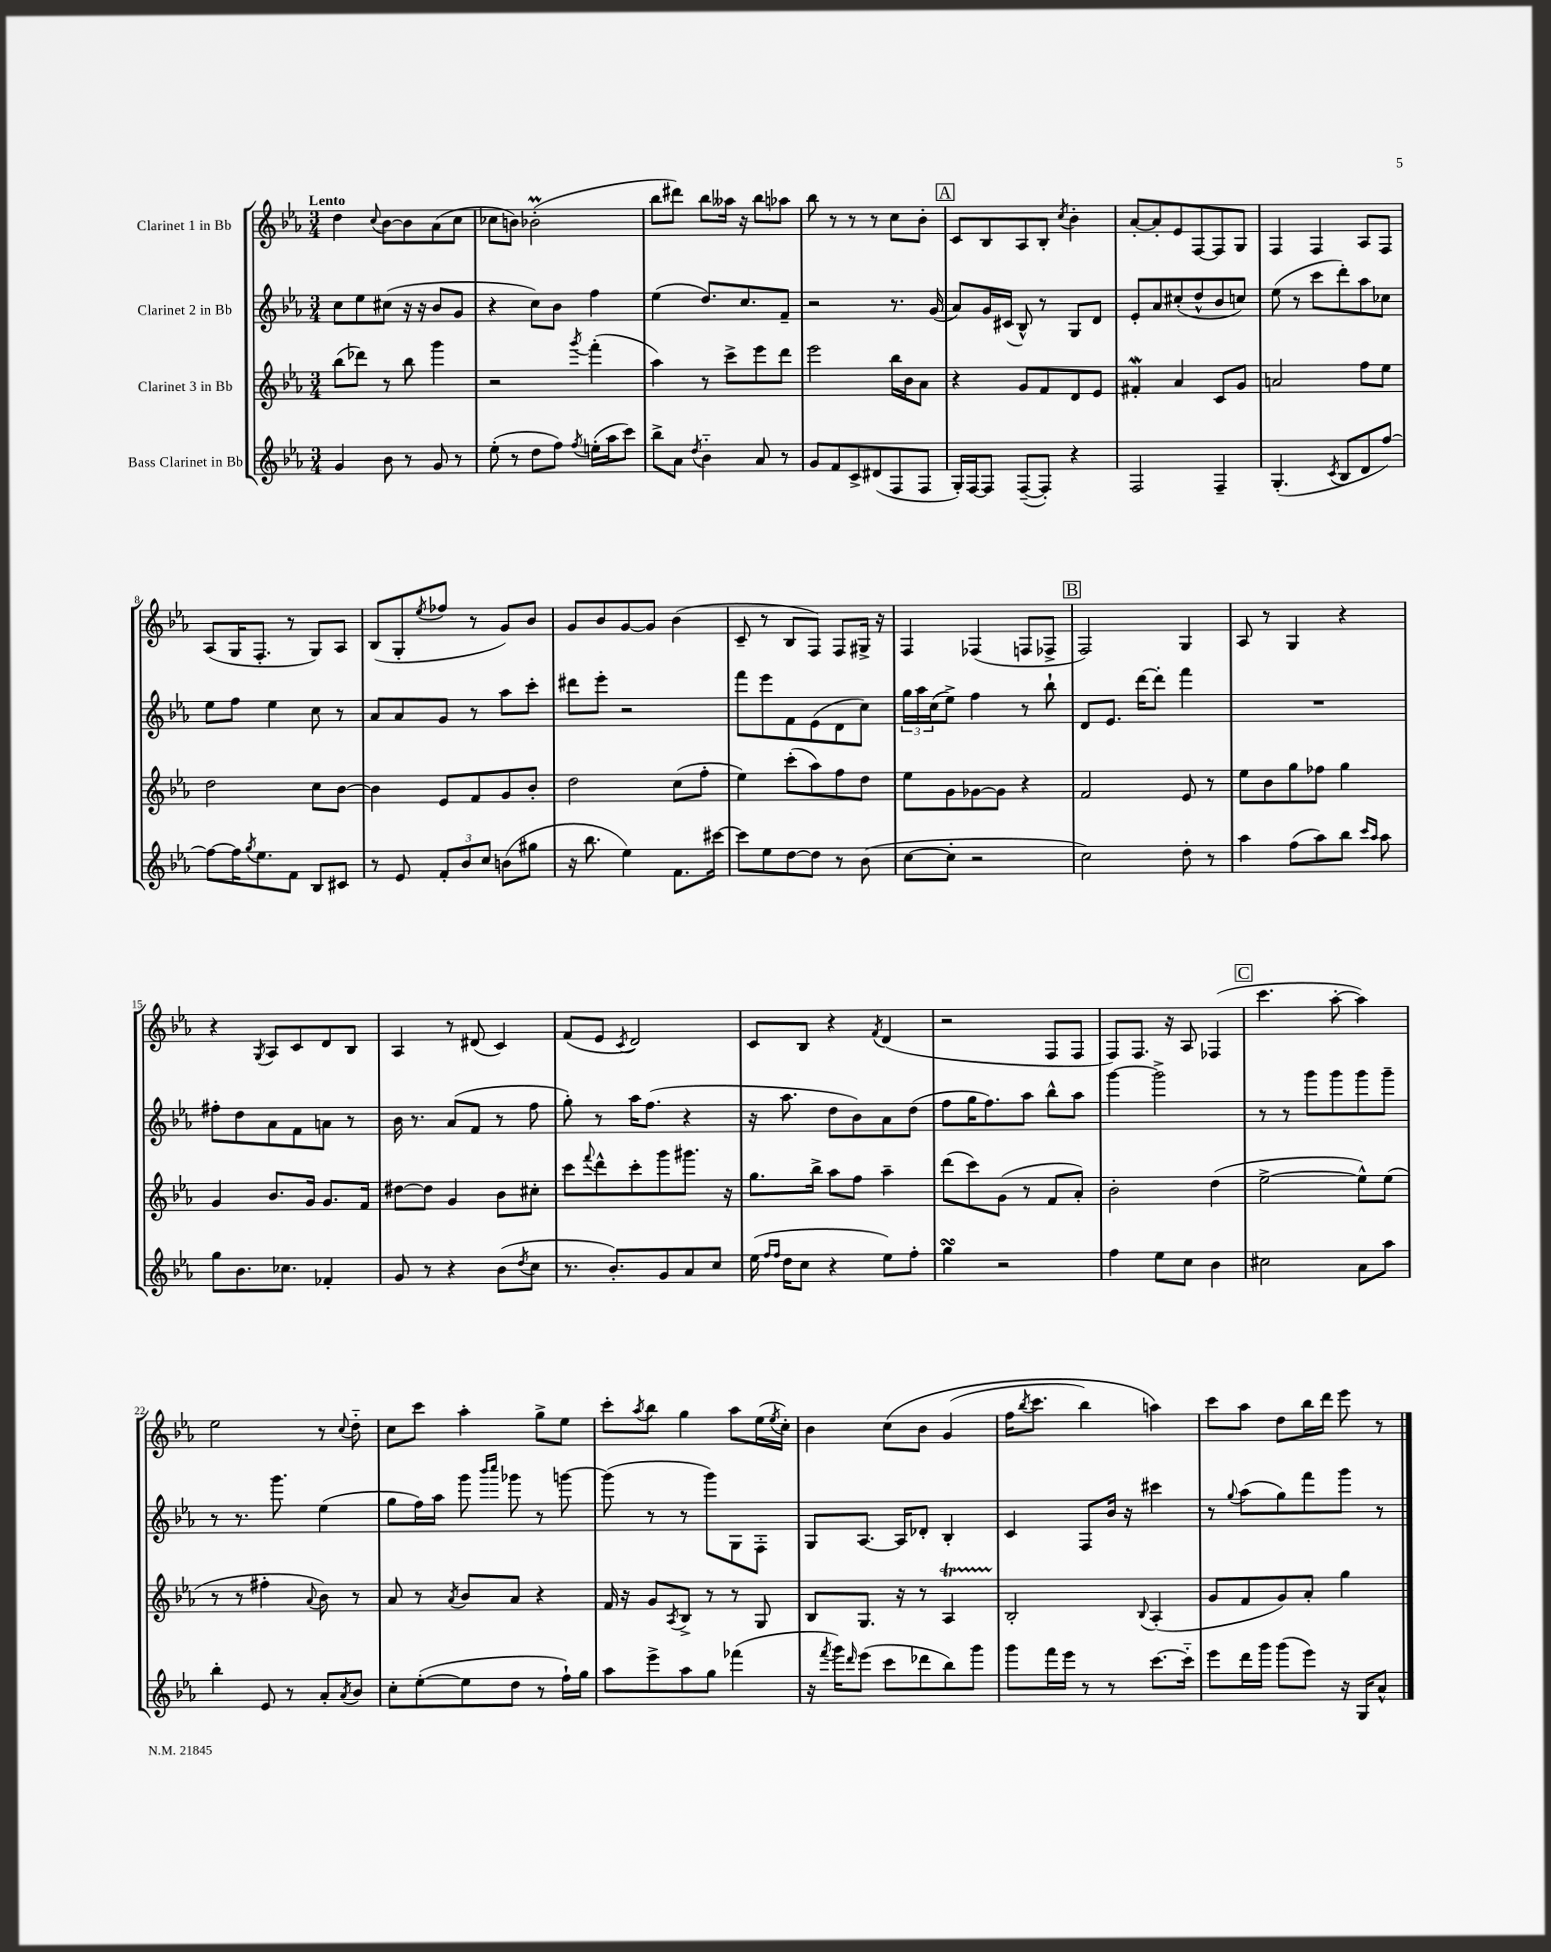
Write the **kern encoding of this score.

**kern	**kern	**kern	**kern
*staff4	*staff3	*staff2	*staff1
*clefG2	*clefG2	*clefG2	*clefG2
*k[b-e-a-]	*k[b-e-a-]	*k[b-e-a-]	*k[b-e-a-]
*M3/4	*M3/4	*M3/4	*M3/4
4g	(8bb-	8cc	4dd
.	8ddd-)	8ee-	.
.	.	.	8qqcc
8b-	8r	(8cc#	[8b-
8r	8bb-	16r	8b-]
.	.	16r	.
8g	4ggg	8b-	(8a-
8r	.	8g	8cc
=	=	=	=
(8ee-'	2r	4r	8cc-
8r	.	.	8b)
8dd	.	8cc)	(2b-'
8ff)	.	8b-	.
8qff	8qggg	.	.
(16ee'	(4fff'	4ff	.
16aa-	.	.	.
8ccc)	.	.	.
=	=	=	=
8bb-^	4aa-)	(4ee-	8bb-
8a-	.	.	8ddd#)
8qdd	.	.	.
4b-'~	8r	8.dd)	8bb-
.	8ccc^	.	16aa--
.	.	8.cc	16r
8a-	8eee-	.	8bb-
8r	8ddd	8f~	8aa-
=	=	=	=
8g	2eee-	2r	8bb-
8f	.	.	8r
8c^	.	.	8r
(8d#	.	.	8r
8F	16bb-	8.r	8cc
.	16b-	.	.
8F	8a-	.	8b-'
.	.	(16g	.
=	=	=	=
16G')	4r	8a-)	8c
[16F	.	.	.
8F]	.	16g	8B-
.	.	(16c#	.
([8F~	8g	8B-^^)	8A-
8F'])	8f	8r	8B-'
.	.	.	8qcc
4r	8d	8G	4b-'
.	8e-	8d	.
=	=	=	=
2F	4f#'	8e-'	[8a-'
.	.	8a-	8a-']
.	4a-	(8cc#'	8e-
.	.	8dd^^	[8F
4F~	8c	8b-	8F]
.	8g	8cc)	8G
=	=	=	=
(4.G'	2a	(8ee-	4F
.	.	8r	.
.	.	8ccc	4F
8qc	.	.	.
8B-	.	8ddd')	.
8d	8ff	8aa-	8A-
[8ff)	8ee-	8cc-	8F
=	=	=	=
8ff_	2dd	8ee-	(8A-
16ff]	.	8ff	16G
8qgg	.	.	.
8.ee-	.	.	8.F'
.	.	4ee-	.
8f	.	.	8r
8B-	8cc	8cc	8G)
8c#	[8b-	8r	8A-
=	=	=	=
8r	4b-]	8a-	(8B-
8e-	.	8a-	8G'
.	.	.	8qee-
12f'	8e-	8g	8ff-
12b-	.	.	.
.	8f	8r	8r
12cc	.	.	.
(8b	8g	8aa-	8g)
8gg#	8b-'	8ccc'	8b-
=	=	=	=
16r	2dd	8ddd#	8g
8.bb-	.	.	.
.	.	8eee-'	8b-
4ee-)	.	2r	[8g
.	.	.	8g]
8.f	(8cc	.	(4b-
.	8ff'	.	.
[16ccc#	.	.	.
=	=	=	=
8ccc#]	4ee-)	8fff	8c~
8ee-	.	8eee-	8r
[8dd	(8ccc'	8f	8B-
8dd]	8aa-)	(8e-	8F)
8r	8ff	8d	8F
(8b-	8dd	8cc)	16G#^
.	.	.	16r
=	=	=	=
[8cc	8ee-	24gg	4F
.	.	24aa-	.
.	.	(24cc	.
8cc']	8g	8ee-^)	.
2r	[8g-	4ff	(4F-
.	8g-]	.	.
.	4r	8r	8F
.	.	8bb-`	8F-^
=	=	=	=
2cc)	2f	8d	2F)
.	.	8.e-	.
.	.	[16ddd	.
.	.	8ddd']	.
8dd'	8e-	4fff	4G
8r	8r	.	.
=	=	=	=
4aa-	8ee-	2.r	8A-
.	8b-	.	8r
(8ff	8gg	.	4G
8aa-)	8ff-	.	.
8bb-	4gg	.	4r
16qqccc	.	.	.
16qqaa-	.	.	.
8aa-	.	.	.
=	=	=	=
8gg	4g	8ff#'	4r
8.b-	.	8dd	.
.	.	.	8qG
.	8.b-	8a-	8A-
8.cc-	.	.	.
.	.	8f	8c
.	16g	.	.
4f-'	8.g	8a	8d
.	.	8r	8B-
.	16f	.	.
=	=	=	=
8g	[8dd#	16b-	4A-
.	.	8.r	.
8r	8dd#]	.	.
4r	4g	(8a-	8r
.	.	8f	(8d#
(8b-	8b-	8r	4c)
8qdd	.	.	.
8cc	8cc#'	8ff	.
=	=	=	=
8.r	8ccc	8gg')	(8f
.	8qqfff	.	.
.	8ddd^^	8r	8e-
8.b-')	.	.	.
.	.	.	8qc
.	8ccc'	16aa-	2d)
.	.	(8.ff	.
8g	8ggg	.	.
8a-	8.ggg#	4r	.
8cc	.	.	.
.	16r	.	.
=	=	=	=
(16ee-	8.gg	16r	8c
16qqff	.	.	.
16qqff	.	.	.
16dd	.	8.aa-	.
8cc	.	.	8B-
.	16bb-^	.	.
4r	8aa-	8dd	4r
.	8ff	8b-)	.
.	.	.	8qf
8ee-)	4aa-~	8a-	(4d
8ff'	.	(8dd	.
=	=	=	=
4gg	(8ddd	8ff	2r
.	8ccc)	16gg	.
.	.	8.ff)	.
2r	(8g	.	.
.	8r	8aa-	.
.	8f	8bb-^^	8F
.	8a-')	8aa-	8F
=	=	=	=
4ff	2b-'	[4ggg	8F)
.	.	.	8.F
8ee-	.	2ggg^]	.
.	.	.	16r
8cc	.	.	8A-
4b-	(4dd	.	(4F-
=	=	=	=
2cc#	[2ee-^	8r	4.ccc
.	.	8r	.
.	.	8ggg	.
.	.	8ggg	[8aa-'
8a-	8ee-^^])	8ggg	4aa-])
8aa-	(8ee-	8ggg~	.
=	=	=	=
4bb-'	8r	8r	2ee-
.	8r	8.r	.
8e-	4ff#'	.	.
.	.	8.ggg	.
8r	.	.	.
.	8qqa-	.	.
8a-'	8b-)	(4ee-	8r
8qa-	.	.	8qqcc
8b-	8r	.	8dd'~
=	=	=	=
8cc'	8a-	8gg	8cc
([8ee-'	8r	16ff)	8ccc
.	.	16aa-	.
.	8qa-	.	.
8ee-]	8b-	8ggg	4aa-'
.	.	16qqbbb-	.
.	.	16qqcccc	.
8dd	8a-	8ggg-	.
8r	4r	8r	8gg^
16ff`)	.	[8ggg	8ee-
16gg	.	.	.
=	=	=	=
8aa-	16f	(8ggg]	8ccc'
.	16r	.	.
.	.	.	8qaa-
8eee-^	8g	8r	8bb-
.	8qA-	.	.
8aa-	8B-^	8r	4gg
8gg	8r	8ggg)	.
(4fff-	8r	8G	8aa-
.	8G	8F'	(16ee-
.	.	.	8qee-
.	.	.	16cc')
=	=	=	=
16r	8B-	8G	4b-
8qfff	.	.	.
16ggg)	.	.	.
16qqddd	.	.	.
(8eee-	8.G	[8.A-	.
8ccc	.	.	&(8cc
.	16r	16A-]	.
8ddd-	8r	8d-'	8b-
8bb-)	4A-	4B-'	(4g
8ggg	.	.	.
=	=	=	=
8ggg	2B-'	4c	16ff
.	.	.	8qbb-
.	.	.	8.ccc
16fff	.	.	.
16eee-	.	.	.
8r	.	8F	4bb-)
8r	.	16b-	.
.	.	16r	.
.	8qqB-	.	.
[8.ccc	(4A-'	4ccc#	4aa&)
16ccc'~]	.	.	.
=	=	=	=
8eee-	8g	8r	8ccc
.	.	8qqgg	.
16ddd	8f	(8aa-	8aa-
16ggg	.	.	.
(8ggg	8g)	8gg)	8dd
8eee-)	8a-'	8fff	16bb-
.	.	.	16ddd
16r	4gg	8ggg	8eee-
16G	.	.	.
8a-^^	.	8r	8r
==	==	==	==
*-	*-	*-	*-
